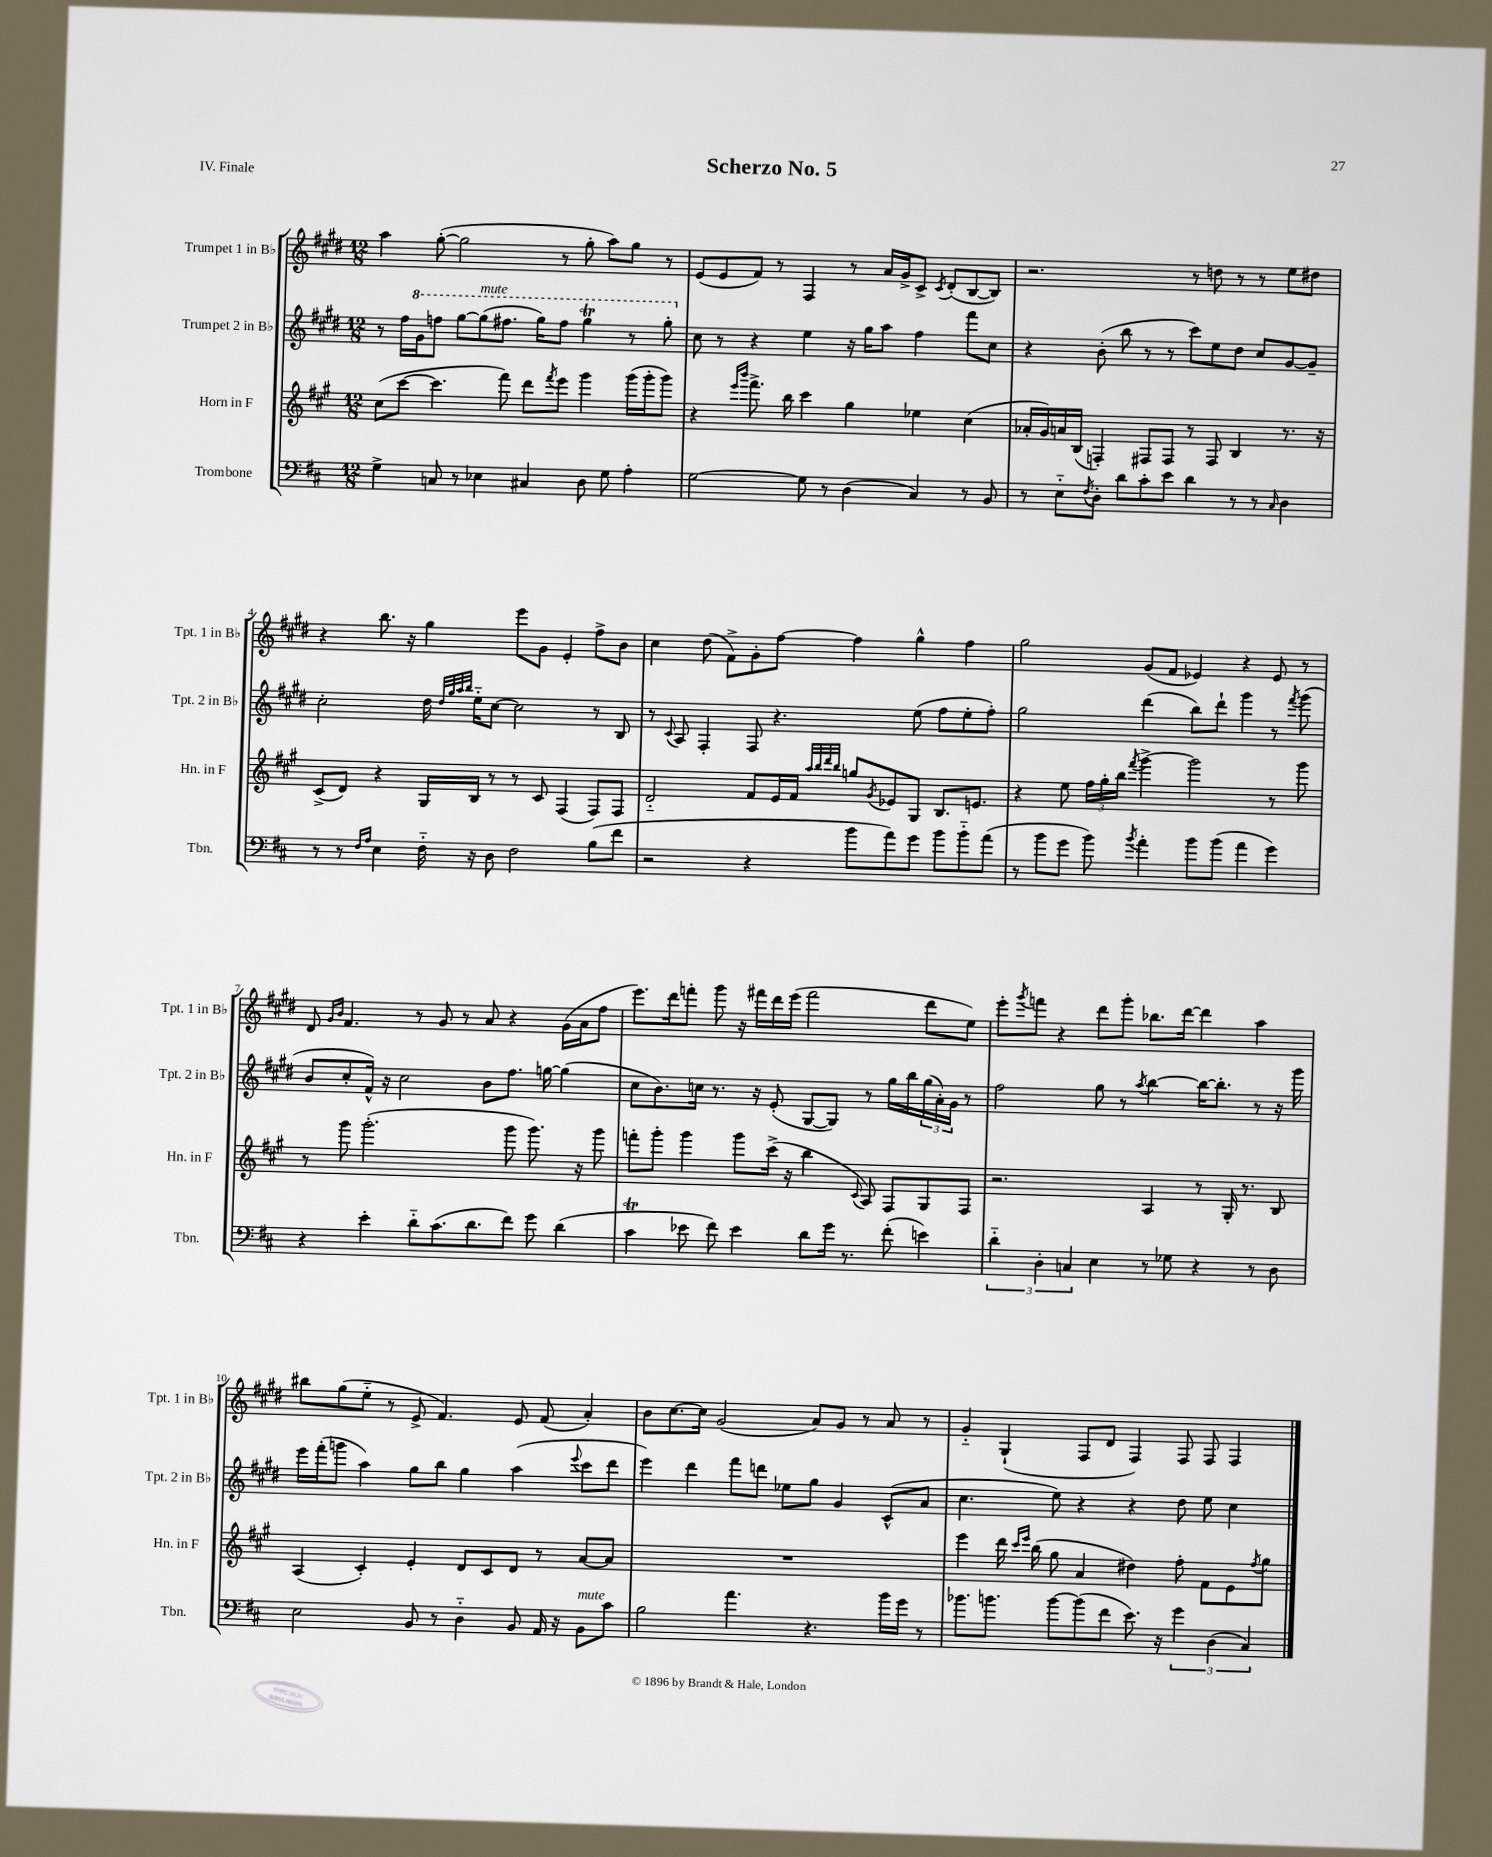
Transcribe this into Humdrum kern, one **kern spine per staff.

**kern	**kern	**kern	**kern
*staff4	*staff3	*staff2	*staff1
*clefF4	*clefG2	*clefG2	*clefG2
*k[f#c#]	*k[f#c#g#]	*k[f#c#g#d#]	*k[f#c#g#d#]
*M12/8	*M12/8	*M12/8	*M12/8
4G^	(8cc#	8r	4aa
.	[8ccc#	16ff#	.
.	.	16gg#	.
8C	4.ccc#]	8fff	([8gg#'
8r	.	[8ggg#	2gg#]
4E-	.	(8ggg#]	.
.	8fff#)	8.fff#	.
4C#	8ddd	.	.
.	.	16ggg#)	.
.	8qfff#	.	.
.	8eee	8fff#	8r
8D	4ggg#	4ggg#	8gg#'
8G	.	.	8aa)
4A'	(16ggg#	8r	8gg#
.	16ggg#'	.	.
.	8ggg#)	8ggg#'	8r
=	=	=	=
[2G	4r	8cc#	(8e
.	.	8r	8e
.	16qqeee	.	.
.	16qqbbb	.	.
.	8.fff#^	4r	8f#)
.	.	.	8r
.	16bb	.	.
8G]	4ccc#	4ee	4F#
8r	.	.	.
(4D	4gg#	16r	8r
.	.	16gg#	.
.	.	8aa	16a
.	.	.	16g#^
4C#)	4ee-	4ff#	8c#^
.	.	.	8qc#
.	.	.	(8d#'
8r	(4cc#	8fff#	[8B
8BB	.	8cc#	8B])
=	=	=	=
8r	16a-'	4r	2.r
.	16g#)	.	.
8E'~	16a	.	.
.	(16B	.	.
8qF#	.	.	.
8D'	4F')	(8b'	.
8d	.	8bb	.
8c#'	8F#	8r	.
8e	8F#	8r	.
4d	8r	8ccc#)	8r
.	8F#	8ee	8dd
8r	4B	8dd#	8r
8r	.	8cc#	8r
16qqC#	.	.	.
4D	8.r	[8g#	8ee
.	.	8g#~]	8dd#
.	16r	.	.
=	=	=	=
8r	(8c#^	2cc#'	4r
8r	8d)	.	.
16qqF#	.	.	.
16qqA	.	.	.
4E	4r	.	8.bb
.	.	.	16r
16F#'~	16G#	16dd#	4gg#
.	.	32qqdd#	.
.	.	32qqgg#	.
.	.	32qqaa	.
.	.	32qqbb	.
16r	16B	16ee'~	.
8D	8r	[8cc#	.
2F#	8r	2cc#]	8eee
.	8c#	.	8g#
.	(4F#	.	4e'
(8B	8F#)	8r	8ff#^
8f#	8F#	8B	8b
=	=	=	=
2r	2d'~	8r	4cc#
.	.	8qqc#	.
.	.	8A	.
.	.	4F#'	(8dd#
.	.	.	8f#^)
4r	8f#	8F#	8g#'
.	16e	4.r	[8ff#
.	16f#	.	.
.	32qqaa	.	.
.	32qqbb	.	.
.	32qqddd	.	.
.	32qqbb	.	.
8b	8gg	.	4ff#]
.	8qg#	.	.
8a)	8e-	.	.
8g	8G#	(8ee	4gg#^^
8b	8.B	8ff#	.
8b'~	.	8ee'	4ff#
.	8.e	.	.
(8a	.	8ff#')	.
=	=	=	=
8r	4r	2gg#	2gg#
8b	.	.	.
8g	8ee	.	.
8b)	24ff#	.	.
.	24gg#'	.	.
.	24bb	.	.
8qb	8qfff#	.	.
4a'	[4ggg#^	(4ddd#	(8g#
.	.	.	8f#
8b	2ggg#]	8bb)	4e-)
(8b	.	8ddd#`	.
4a	.	4ggg#	4r
4g)	8r	8r	8e-
.	.	8qfff#	.
.	8ggg#	(8ggg#	8r
=	=	=	=
4r	8r	8b	8d#
.	.	.	16qqg#
.	.	.	16qqb
.	8ggg#	8cc#'	4.f#
4e'	(2.ggg#'	16f#^^)	.
.	.	16r	.
.	.	2cc#	.
8d'~	.	.	8r
(8.c#	.	.	8g#
.	.	.	8r
8.d	.	.	.
.	.	8b	8a
8f#)	8ggg#	8.ff#	4r
8g	8.ggg#)	.	.
.	.	[16gg	.
(4d	.	(4gg]	(16g#
.	16r	.	16a
.	8ggg#	.	8ff#
=	=	=	=
4c#	8fff'	8cc#	8.eee)
.	8ggg#'	8.b)	.
.	.	.	16ddd#
8e-	4ggg#	.	8fff'
.	.	16cc	.
8f#)	.	8.r	8ggg#
4e-	8ggg#	.	16r
.	.	16r	16fff#
.	(16ccc#^	(8e'	16ddd#
.	16r	.	(16eee
8d	4bb	[8G#	2fff#
16g	.	8G#])	.
8.r	.	.	.
.	8qqc#	.	.
.	8A)	8r	.
(8f#'	8F#	16gg#	.
.	.	16bb	.
4e)	8G#	(24gg#	8ddd#
.	.	24a')	.
.	.	24g#	.
.	8F#	8r	8ee)
=	=	=	=
6d'~	2.r	2ff#	8eee'
.	.	.	8qggg#
.	.	.	8fff
6D'	.	.	.
.	.	.	4r
6C	.	.	.
4E	.	8gg#	8ddd#
.	.	8r	8ggg#'
.	.	8qaa	.
8r	4A	[4bb	8.bb-
8G-	.	.	.
.	.	.	[16ddd#
4r	8r	16bb_	4ddd#]
.	.	8.bb']	.
.	16G#'	.	.
.	8.r	.	.
8r	.	8r	4aa
8D	8B	16r	.
.	.	16ggg#	.
=	=	=	=
2E	(4A	16eee	8bb#
.	.	(16fff#'	.
.	.	8ggg	(8gg#
.	4c#')	4aa)	8ee'~
.	.	.	8r
8BB	4e'	8gg#	8e^
8r	.	8bb	4.f#)
4D'~	8d	4gg#	.
.	8c#	.	.
8BB	8d	(4aa	8e
16AA	8r	.	(8f#
16r	.	.	.
.	.	8qqeee	.
8BB	[8a	8ccc#	4a')
8c#	8a]	8ddd#	.
=	=	=	=
2B	1.r	4eee)	8b
.	.	.	[8.cc#
.	.	4ddd#	.
.	.	.	16cc#]
.	.	.	(2g#
4.a	.	8fff#	.
.	.	8ddd	.
.	.	8ee-	.
4.r	.	8gg#	8a)
.	.	4g#	8g#
.	.	.	8r
16b	.	(8c#^^	8a
16g	.	.	.
8r	.	8a	8r
=	=	=	=
8.b-	4eee	4.cc#	4g#'~
8.b	.	.	.
.	16ddd	.	(4G#`
.	16qqccc#	.	.
.	16qqeee	.	.
.	(16bb	.	.
[8b	8gg#	8ee)	.
(8b]	4a	4r	8F#
8f#	.	.	8d#
8.e)	4dd#)	4r	4F#)
16r	.	.	.
6g	8ff#'	8dd#	8F#
.	8f#	8ee	8F#
(6D	.	.	.
.	8e	4cc#	4F#
6C#)	.	.	.
.	8qff#	.	.
.	8gg#	.	.
==	==	==	==
*-	*-	*-	*-
